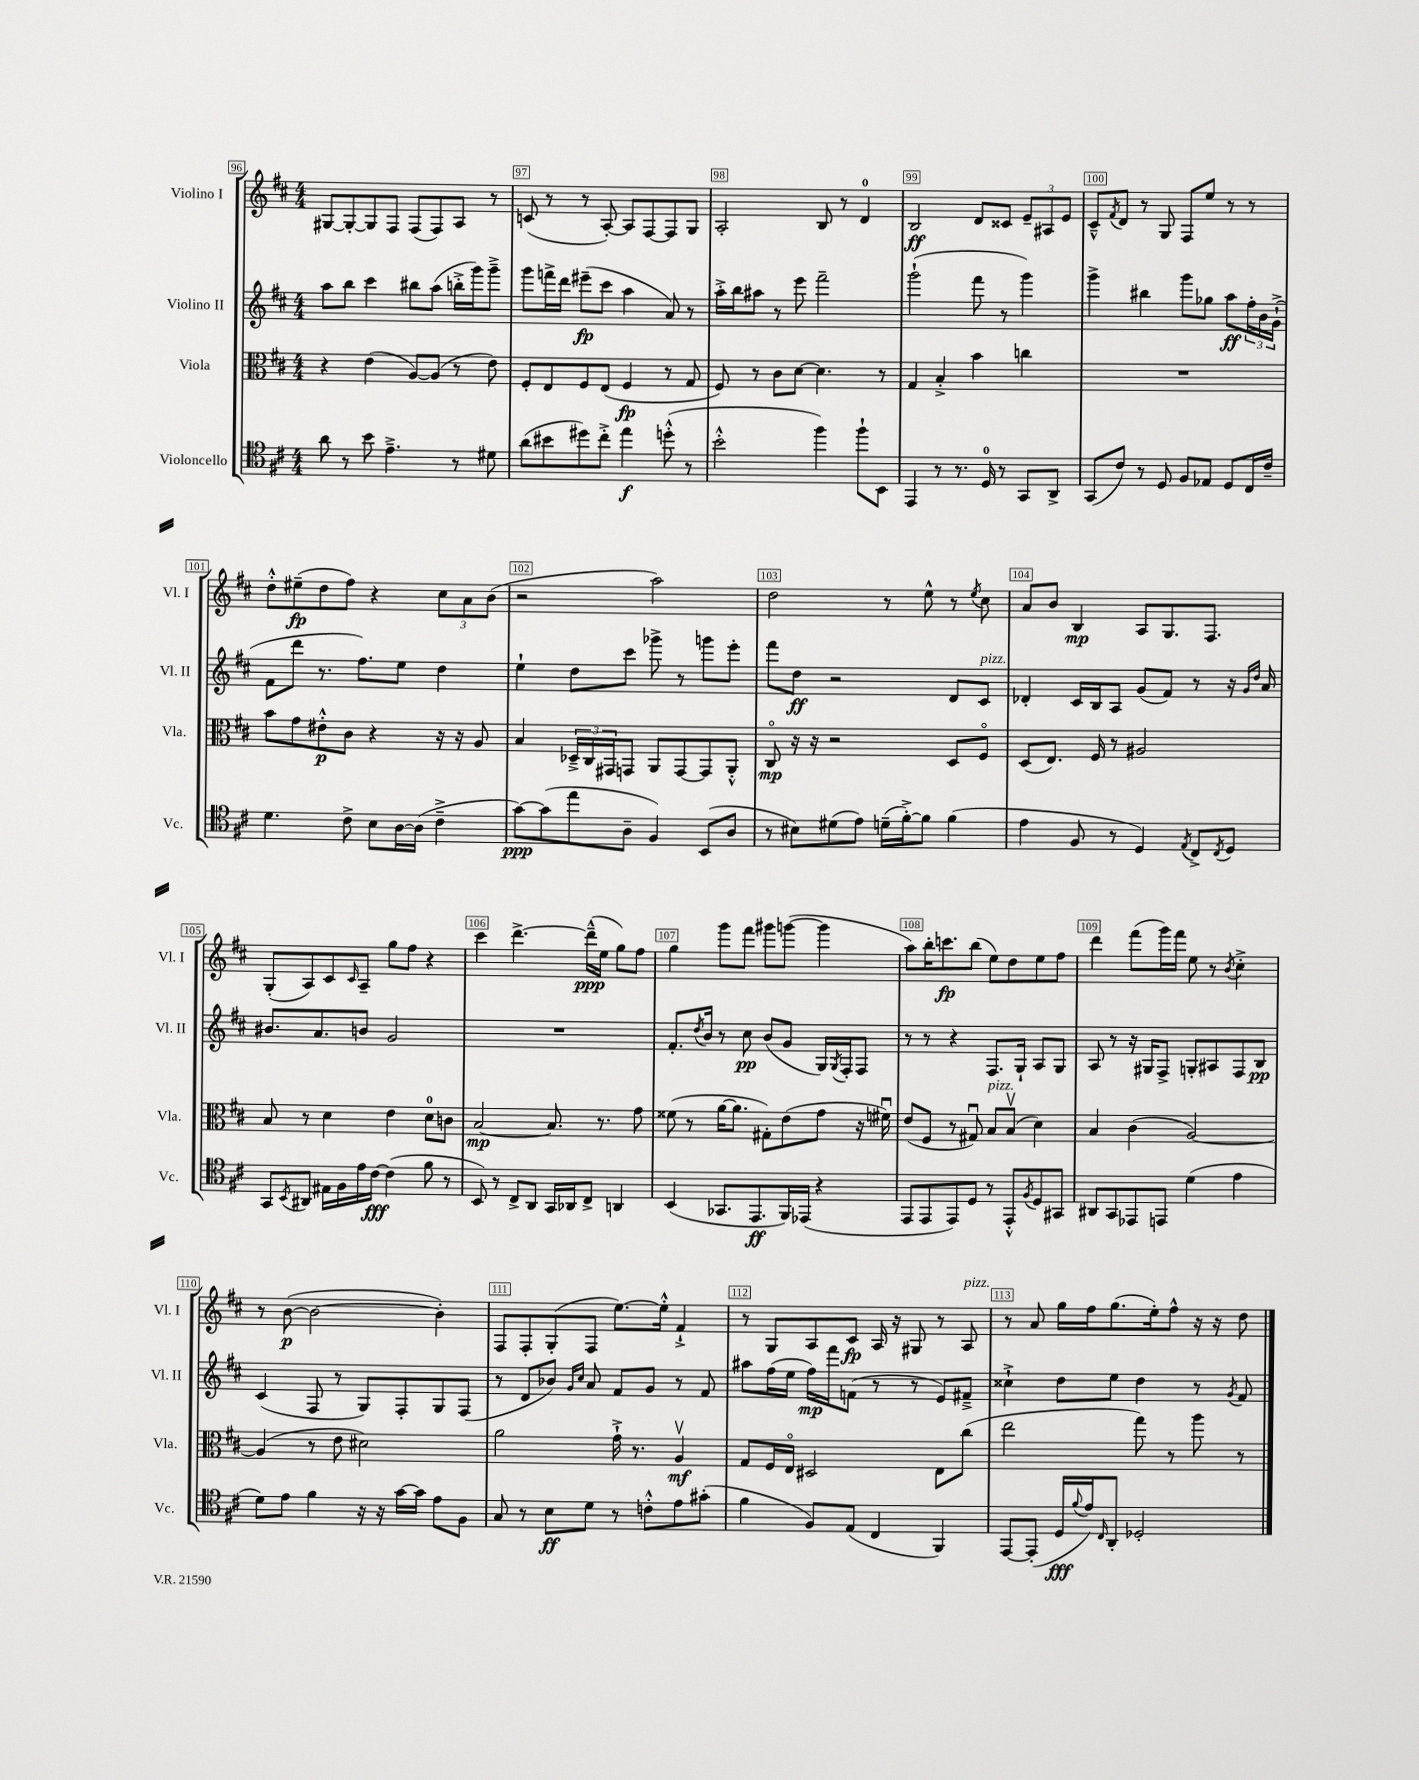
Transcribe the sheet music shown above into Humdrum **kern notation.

**kern	**kern	**kern	**kern
*staff4	*staff3	*staff2	*staff1
*clefC4	*clefC3	*clefG2	*clefG2
*k[f#c#]	*k[f#c#]	*k[f#c#]	*k[f#c#]
*M4/4	*M4/4	*M4/4	*M4/4
8a\	4r	8aa\L	[8G#/L
8r	.	8bb\J	8G#'/_
8b\	(4e\	4ccc#\	8G#/]
4.e~^\	.	.	8F#/J
.	[8A/L)	8bb#\L	(8F#/L
.	(8A/]J	(8aa\J	8F#/)
8r	8r	16bb'^\LL	8A/J
.	.	16ggg\J)	.
8d#\	8e\)	8ggg~^\J	8r
=	=	=	=
(8a\L	8F#'/L	8ggg\L	(8c/
8b#\	8E/	16fff^\L	8r
.	.	16ddd\JJ	.
8dd#\)	8F#/	(8eee#~\L	8r
8cc#'^\J	(8E/J	8ccc#\J	[8A'/)
4ee\	4F#/	4aa\	8A/]L
.	.	.	[8F#/
(8dd'^^\	8r	8a/)	8F#/]
8r	8G/	8r	8G/J
=	=	=	=
2b'^^\	8F#/)	16aa'^\LL	2A'/
.	.	16bb\J	.
.	8r	8aa#\J	.
.	8c#\L	8r	.
.	[8d\J	8eee\	.
4ff#\)	4.d\]	2fff#~\	8B/
.	.	.	8r
8ff#`\L	.	.	4d/
8BB\J	8r	.	.
=	=	=	=
4EE/	4G/	(2ggg`\	2B/
8r	4B'^/	.	.
8.r	.	.	.
.	4b\	8fff#\	8d/L
16D/	.	.	.
8r	.	8r	8c##/J
8GG/L	4cc\	4ggg\)	12e~/L
.	.	.	12A#/
8AA^/J	.	.	.
.	.	.	12e/J
=	=	=	=
(8GG/L	1r	4ggg^\	8c#~^^/L
.	.	.	8qf#/
8c#/J)	.	.	8d/J
8r	.	4bb#\	8r
8D/	.	.	8G/
8F#/L	.	8ggg\L	8F#/L
8E-/J	.	8gg-\J	8ee/J
8D/L	.	8aa\L	8r
16C#/L	.	24ff#'\L	8r
.	.	24b\	.
16c#~/JJ	.	.	.
.	.	(24g`^\JJ	.
=	=	=	=
4.d\	8b\L	8f#\L	8dd'^^\L
.	8g\	8ddd\J	(8ee#~\
.	8e#'^^\	8.r	8dd\
8c#^\	8c#\J	.	8ff#\J)
.	.	8.ff#\L)	.
8B\L	4r	.	4r
[16A\L	.	8ee\J	.
(16A\]JJ	.	.	.
4c#~^\	16r	4dd\	12cc#\L
.	16r	.	.
.	.	.	12a\
.	8A/	.	.
.	.	.	(12b\J
=	=	=	=
[8g\L)	4B/	4ee`\	2r
(8g\]	.	.	.
8ee\	24D-~^/LL	8dd\L	.
.	24C#/	.	.
.	24GG#/J	.	.
8A~\J	8GG/J	8ccc#\J	.
4F#/)	8AA/L	8ggg-^\	2aa\)
.	[8GG/	8r	.
(8BB/L	8GG/]	8ggg\L	.
8A/J	8AA'^^/J	8eee'\J	.
=	=	=	=
8r	8C#o/	8fff#\L	2dd\
8B#\L)	16r	8dd\J	.
.	16r	.	.
(8d#\	2r	2r	.
8e\J)	.	.	.
(16d~\LL	.	.	8r
[16f#'^\J)	.	.	.
8f#\]J	.	.	8ee^^\
(4f#\	8D/L	8d/L	8r
.	.	.	8qee/
.	8F#o/J	8c#/J	8cc#\
=	=	=	=
4e\	(8D/L	4d-'/	8a/L
.	8.E/J)	.	8b/J
8F#/	.	16c#/LL	4B/
.	16F#/	16B/J	.
8r	8r	8A/J	.
4D/)	2A#/	(8g/L	8A/L
.	.	8f#/J)	8.G/
8qE/	.	.	.
8C#^/L	.	8r	.
.	.	.	8.F#/J
8qC#/	.	.	.
8D/J	.	16r	.
.	.	16qqg/LL	.
.	.	16qqdd/JJ	.
.	.	16a/	.
=	=	=	=
8GG/L	8B/	8.b#/L	(8G'/L
8qBB/	.	.	.
8AA#/J	8r	.	8A/)
.	.	8.a/	.
16E#\LL	4d\	.	8c#/
16F#\	.	.	.
.	.	.	16qqc#/
16e\	.	8b/J	8A~/J
[16c#\JJ	.	.	.
(4c#\]	4e\	2g/	8gg\L
.	.	.	8ff#\J
8f#\	8d\L	.	4r
8r	8c\J	.	.
=	=	=	=
8BB/)	[2B/	1r	4ccc#\
8r	.	.	.
8C#^/L	.	.	[4.ddd^\
8AA/J	.	.	.
16GG/LL	8.B/]	.	.
16AA-/J	.	.	.
8C#^/J	.	.	(16ddd~^^\]LL
.	8.r	.	16ee\JJ
4AA/	.	.	8gg\L)
.	8g\	.	8ff#\J
=	=	=	=
(4BB/	(8f##\	8.f#'/L	4gg\
.	8r	.	.
.	.	8qdd/	.
.	.	16b/Jk	.
8.GG-/L	[16a\LK	8r	8ggg\L
.	8.a\]J	.	.
.	.	8cc#\	8fff#\J
8.EE/	.	.	.
.	8G#'\L)	(8b/L	8ggg#\L
16FF#/L)	(8e\	8g/J	([8ggg\J
(16EE-/JJ	.	.	.
4r	8g\J	16G/LL)	4ggg\]
.	.	8qG/	.
.	.	16F#'/J	.
.	16r	8F#/J	.
.	16f#u\)	.	.
=	=	=	=
8EE/L	(8e/L	8r	8aa\L)
8EE/	8F#/J	8r	16bb'\K
.	.	.	8.ccc\
8EE/)	8r	4r	.
8D/J	8G#u/)	.	(8bb\J
8r	8B/L	8.F#/L	8ee\L)
8EE'^^/L	(8Bv/J	.	8dd\
.	.	16G`/Jk	.
8qF#/	.	.	.
8D/	4d\)	8A/L	8ee\
8GG#/J	.	8G/J	8ff#\J
=	=	=	=
8AA#/L	4B/	8A/	4ddd\
8GG/	.	8r	.
8EE-/	(4c#\	16r	(8fff#\L
.	.	16G#/LK	.
8EE/J	.	8F#^/J	16ggg\L)
.	.	.	16fff#\JJ
(4d\	[2A/)	8G'/L	8ee\
.	.	8A#/	8r
.	.	.	8qb/
4e\	.	8F#/	4cc#'^\
.	.	8B/J	.
=	=	=	=
8d\L)	(4A/]	(4c#/	8r
8e\J	.	.	([8b\
4f#\	8r	8F#/	2b\_
.	8e\	8r	.
16r	2d#\)	8G/L)	.
16r	.	.	.
[16g\LL	.	8F#'/	.
16g\]JJ	.	.	.
8e\L	.	8G/	4b'\])
8F#\J	.	(8F#/J	.
=	=	=	=
8G/	2a\	8r	8F#/L
8r	.	8d/L	8F#'/
8B\L	.	8b-/J)	(8G'/
.	.	16qqg/LL	.
.	.	16qqcc#/JJ	.
8d\J	.	8a/	8F#/J
8r	16g`^\	8f#/L	[8.ee\L)
.	8.r	.	.
8c'^^\L	.	8g/J	.
.	.	.	16ee'^^\]Jk
8e\	4Av/	8r	4f#`^/
(8g#'\J	.	8f#/	.
=	=	=	=
4f#\	8G/L	8aa#\L	8r
.	16F#/L	(16ff#\L	8G/L
.	16Eo/JJ	16ee\JJ	.
8F#/L)	2D#/	16ff#\LL)	8A/
.	.	16fff#\J	.
(8E/J	.	(8f\J	8c#/J
4C#/	.	8r	16A/
.	.	.	16r
.	.	8r	8G#/
4FF#/)	8E\L	8e/L)	8r
.	(8cc#\J	8f#~^/J	8A/
=	=	=	=
[8EE/L	2ee\	4cc##`^\	8r
(8EE'/]J	.	.	8a/
16D/LL	.	8dd\L	16gg\LL
8qqf#/	.	.	.
16e/J)	.	.	16ff#\J
16qqC#/	.	.	.
8AA'/J	.	8ee\J	(8.gg\
2D-'/	8gg\)	4dd\	.
.	.	.	16ee'\k)
.	8r	.	8ff#^^\J
.	8aa\	8r	16r
.	.	.	16r
.	.	8qg/	.
.	8r	8f#/	8dd\
==	==	==	==
*-	*-	*-	*-
